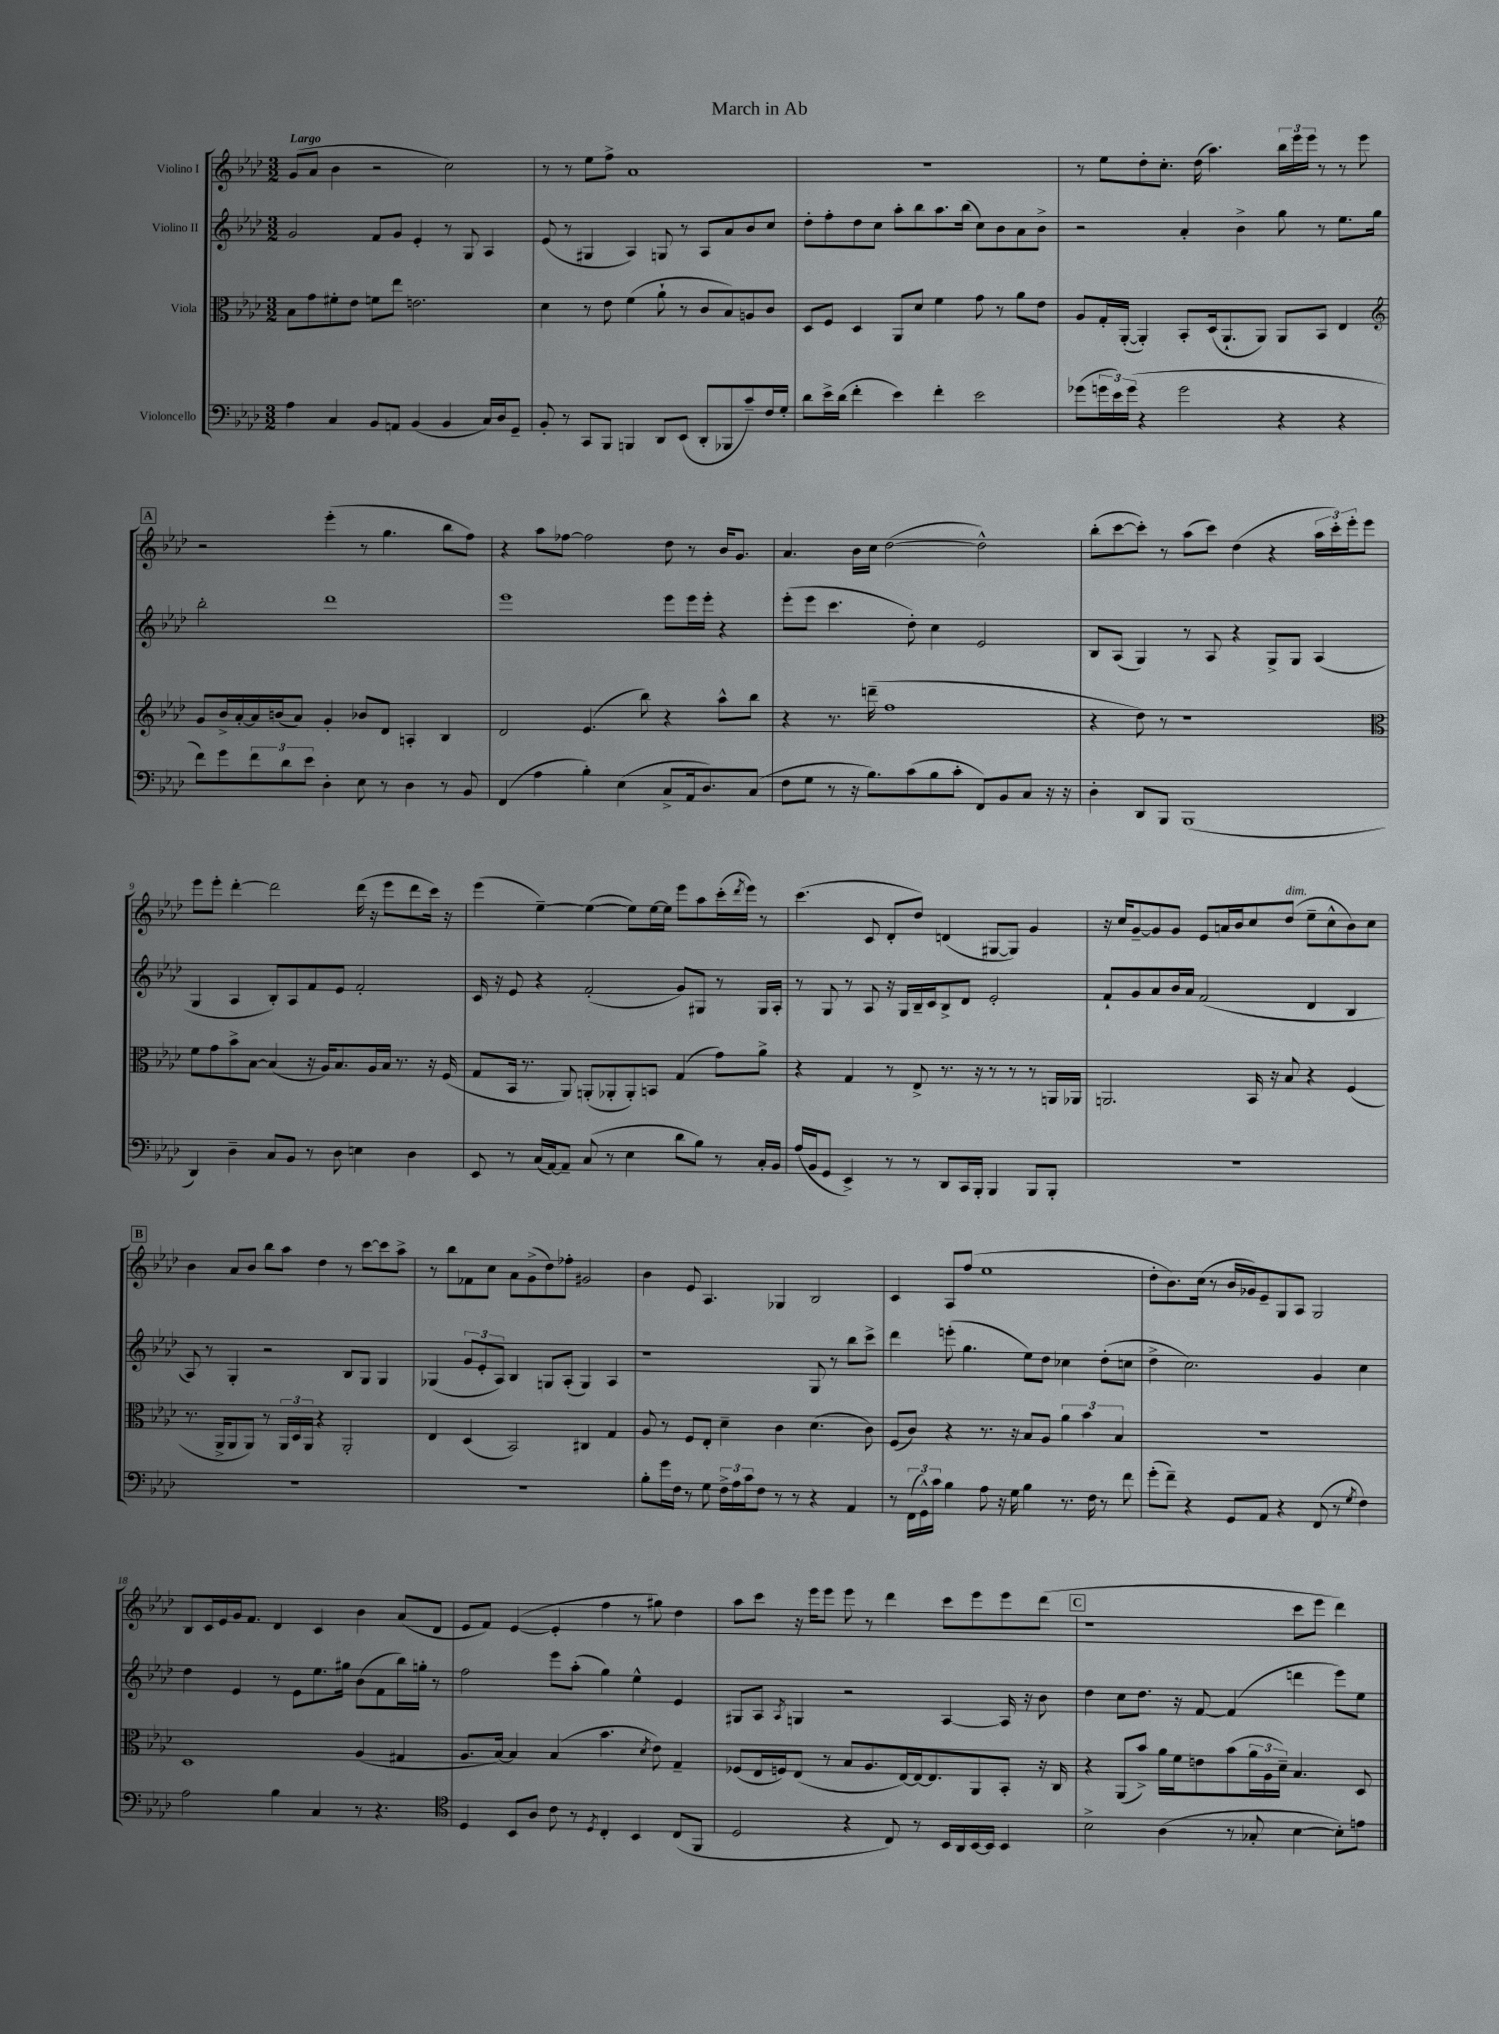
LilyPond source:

\header { title = "March in Ab" }
<<
\new StaffGroup <<
\new Staff = "s0" \with { instrumentName = "Violino I" } {
    \clef treble \key aes \major \numericTimeSignature \time 3/2 \tempo "Largo"
    g'8( aes'8 bes'4 r2 c''2) |
    r8 r8 ees''8 f''8-> aes'1 |
    R1. |
    r8 ees''8 des''8-. c''8.-. des''16( aes''4.) \tuplet 3/2 { bes''16 ees'''16 ees'''16 } r8 r8 ees'''8 |
    \mark \markup { \box "A" } r2 ees'''4-.( r8 g''4. bes''8 f''8) |
    r4 aes''8 fes''8~ fes''2 des''8 r8 bes'16 g'8. |
    aes'4. bes'16 c''16 des''2~( des''2-^) |
    bes''8-.( c'''8~ c'''8-.) r8 aes''8( c'''8) des''4( r4 \tuplet 3/2 { aes''16 c'''16-.) ees'''16-. } ees'''8 |
    ees'''8 ees'''8-. des'''4~-. des'''2 des'''16( r16 ees'''8 des'''8 c'''16) r16 |
    ees'''4( ees''4~--) ees''4~( ees''8) ees''16~ ees''16 ees'''8 aes''8 c'''16-.( \acciaccatura { des'''8 } ees'''16) r8 |
    c'''4.( c'8 des'8-. des''8) d'4( gis8~ gis8) g'4 |
    r16 c''16 g'8~-- g'8 g'8 ees'8 a'16 bes'16 c''8 des''8^\markup { \italic "dim." }( ees''8-- c''8-^ bes'8) c''8 |
    \mark \markup { \box "B" } bes'4 aes'8 bes'8 bes''8 aes''8 des''4 r8 c'''8~ c'''8 aes''8-> |
    r8 bes''8 fes'8 c''8 aes'8 g'8->( des''8) fes''8-. gis'2 |
    bes'4 ees'8 aes4. ges4 bes2 |
    c'4 aes8 f''8( ees''1 |
    des''8-. bes'8.) c''16( r8 bes'16 ges'16) ees'8-- g8 aes8 g2 |
    bes8 c'16 ees'16 g'16 f'8. des'4 c'4 bes'4 aes'8( des'8 |
    ees'8 f'8) ees'4~( ees'4-. f''4 r8 gis''8) des''4 |
    aes''8 c'''8 r16 ees'''16 ees'''8 ees'''8 r8 des'''4 c'''8 ees'''8 ees'''8 des'''8( |
    \mark \markup { \box "C" } r1 c'''8 ees'''8 des'''4) \bar "|." |
}
\new Staff = "s1" \with { instrumentName = "Violino II" } {
    \clef treble \key aes \major \numericTimeSignature \time 3/2
    g'2 f'8 g'8 ees'4-. r8 g8 aes4 |
    ees'8( r8 gis4 aes4) g8 r8 aes8 aes'8 bes'8 c''8 |
    des''8-. f''8-. des''8 c''8 aes''8-. bes''8 aes''8. bes''16( c''8) bes'8 aes'8 bes'8-> |
    r2 aes'4-. bes'4-> g''8 r8 ees''8. g''16 |
    \mark \markup { \box "A" } bes''2-. des'''1 |
    ees'''1 ees'''8 ees'''16 ees'''16-. r4 |
    ees'''8-.( ees'''8 c'''4. des''8-.) c''4 ees'2 |
    bes8 aes8( g4) r8 aes8 r4 g8-> g8 aes4( |
    g4 aes4 bes8-.) aes8 f'8 ees'8 f'2-. |
    c'16 r16 ees'8 r4 f'2-.( g'8) gis8 r8 gis16 aes16-. |
    r8 g8 r8 aes8 r16 g16 bes16-- c'16 bes8-> des'8 ees'2-. |
    f'8-! g'8 aes'8 bes'16 aes'16 f'2( des'4 bes4 |
    \mark \markup { \box "B" } aes8) r8 g4-. r2 bes8 g8 g4 |
    ges4( \tuplet 3/2 { g'8 ees'8-. aes8) } bes4 g8 aes8-.( g4) aes4 |
    r1 g8 r8 bes''8 c'''8-> |
    des'''4 e'''8-.( g''4. ees''8) des''8 ces''4 des''8-.( c''8 |
    des''4-> c''2.) g'4 c''4 |
    des''4 ees'4 r8 ees'8 ees''8. gis''16 bes'8( f'8 bes''16) g''16-. r8 |
    f''2 ees'''8 aes''8-.( g''4) ees''4-^ ees'4 |
    gis8 aes8 \acciaccatura { aes8 } g4 r2 aes4~ aes16 r16 bes'8 |
    \mark \markup { \box "C" } des''4 c''8 des''8. r16 f'8~ f'4( d'''4 ees'''8) ees''8 \bar "|." |
}
\new Staff = "s2" \with { instrumentName = "Viola" } {
    \clef alto \key aes \major \numericTimeSignature \time 3/2
    bes8 g'8 fis'8-. ees'8 f'8 ees''8 e'2. |
    des'4 r8 ees'8 f'4( aes'8-! r8 c'8 bes8) a8 c'8 |
    des8 f8 des4 aes,8 des'8 f'4 g'8 r8 aes'8 ees'8 |
    aes8 g16-. aes,16~-.( aes,4-.) bes,8-. des16( aes,8.-! aes,8) aes,8 bes,8 ees4 |
    \mark \markup { \box "A" } \clef treble g'8 bes'16-> aes'16~-. aes'16 b'16( aes'8) g'4-. bes'8 des'8 a4-. bes4 |
    des'2 ees'4.( bes''8) r4 aes''8-^ bes''8 |
    r4 r8. d'''16--( f''1 |
    r4 des''8) r8 r1 |
    \clef alto f'8 g'8 bes'8-> bes8~ bes4( r16 aes16) bes8. aes16 bes16 r8. r16 f16( |
    g8 bes,16 r8. aes,8) a,8-.( aes,8-. aes,8-.) b,8 g4( g'8) aes'8-> |
    r4 g4 r8 ees8-> r8. r16 r8 r8 r8 a,16 aes,16 |
    a,2. bes,16 r16 bes8 r4 f4( |
    \mark \markup { \box "B" } r8. aes,16-> aes,8 aes,8) r8 \tuplet 3/2 { aes,16 des16 aes,16 } r4 aes,2-. |
    ees4 des4( bes,2) cis4 g4 |
    aes8 r8 f8 ees8-. des'4-- c'4 des'4.( c'8) |
    f8( c'8) r4 r8. r16 bes8 aes8 \tuplet 3/2 { aes'4 bes'4 bes4 } |
    R1. |
    des1 aes4( gis4 |
    aes8. bes16~) bes4 bes4( bes'4. \acciaccatura { des'8 } ees'8) g4-- |
    fes8( ees16 f16) ees8( r8 bes8 aes8. ees16~) ees16~ ees8. aes,8 bes,8-. r16 c16 |
    \mark \markup { \box "C" } r4 aes,8( bes'8->) aes'16 f'16 e'8 bes'8( \tuplet 3/2 { aes'16 aes16 des'16--) } bes4. des8 \bar "|." |
}
\new Staff = "s3" \with { instrumentName = "Violoncello" } {
    \clef bass \key aes \major \numericTimeSignature \time 3/2
    aes4 c4 bes,8 a,8 bes,4( bes,4 c16) des16 g,8-- |
    bes,8-. r8 c,8 bes,,8 b,,4 des,8 ees,8( des,8-. bes,,8 c'8--) f16 g16-. |
    des'8 ees'16-> des'16( f'4-. ees'4) f'4-. ees'2 |
    ges'8( \tuplet 3/2 { g'16 ees'16) g'16( } r4 g'2 r4 r4 |
    \mark \markup { \box "A" } f'8) g'8 \tuplet 3/2 { f'8 des'8 ees'8 } des4-. ees8 r8 des4 r8 bes,8 |
    f,4( aes4 bes4-.) ees4( c8-> aes,16 des8.) c8( |
    f8 g8 r8 r16 bes8.) c'8( bes8 c'8-. f,8) bes,8 c8 r16 r16 |
    des4-. des,8 bes,,8 bes,,1( |
    des,4) des4-- c8 bes,8 r8 des8 e4 des4 |
    ees,8 r8 c16( aes,16~) aes,8-- c8( r8 ees4 des'8 bes8) r8 c16-. bes,16 |
    aes16( bes,16 g,8 ees,4->) r8 r8 des,8 c,16 bes,,16-. bes,,4 bes,,8 bes,,8-. |
    R1. |
    \mark \markup { \box "B" } R1. |
    R1. |
    bes8-. g'16 f16 r8 g8 \tuplet 3/2 { f16-> aes16 c'16 } f8 r8 r8 r4 aes,4 |
    r8 \tuplet 3/2 { f,16( g,16-^) c'16 } bes4 aes8 r16 g16 bes4 r8. f16 r8 f'8 |
    g'8-.( f'8--) r4 g,8 aes,8 r4 f,8( r8 \acciaccatura { g8 } f4) |
    aes2 bes4 c4 r8 r4. |
    \clef tenor des4 bes,8 aes8 c'8 r8 \acciaccatura { des8 } c4-. bes,4 c8( f,8 |
    des2 r4 c8) r8 bes,16 aes,16 bes,16~ bes,16 bes,4 |
    \mark \markup { \box "C" } bes2-> aes4( r8 ges8-. bes4~ bes8-.) e'8 \bar "|." |
}
>>
>>
